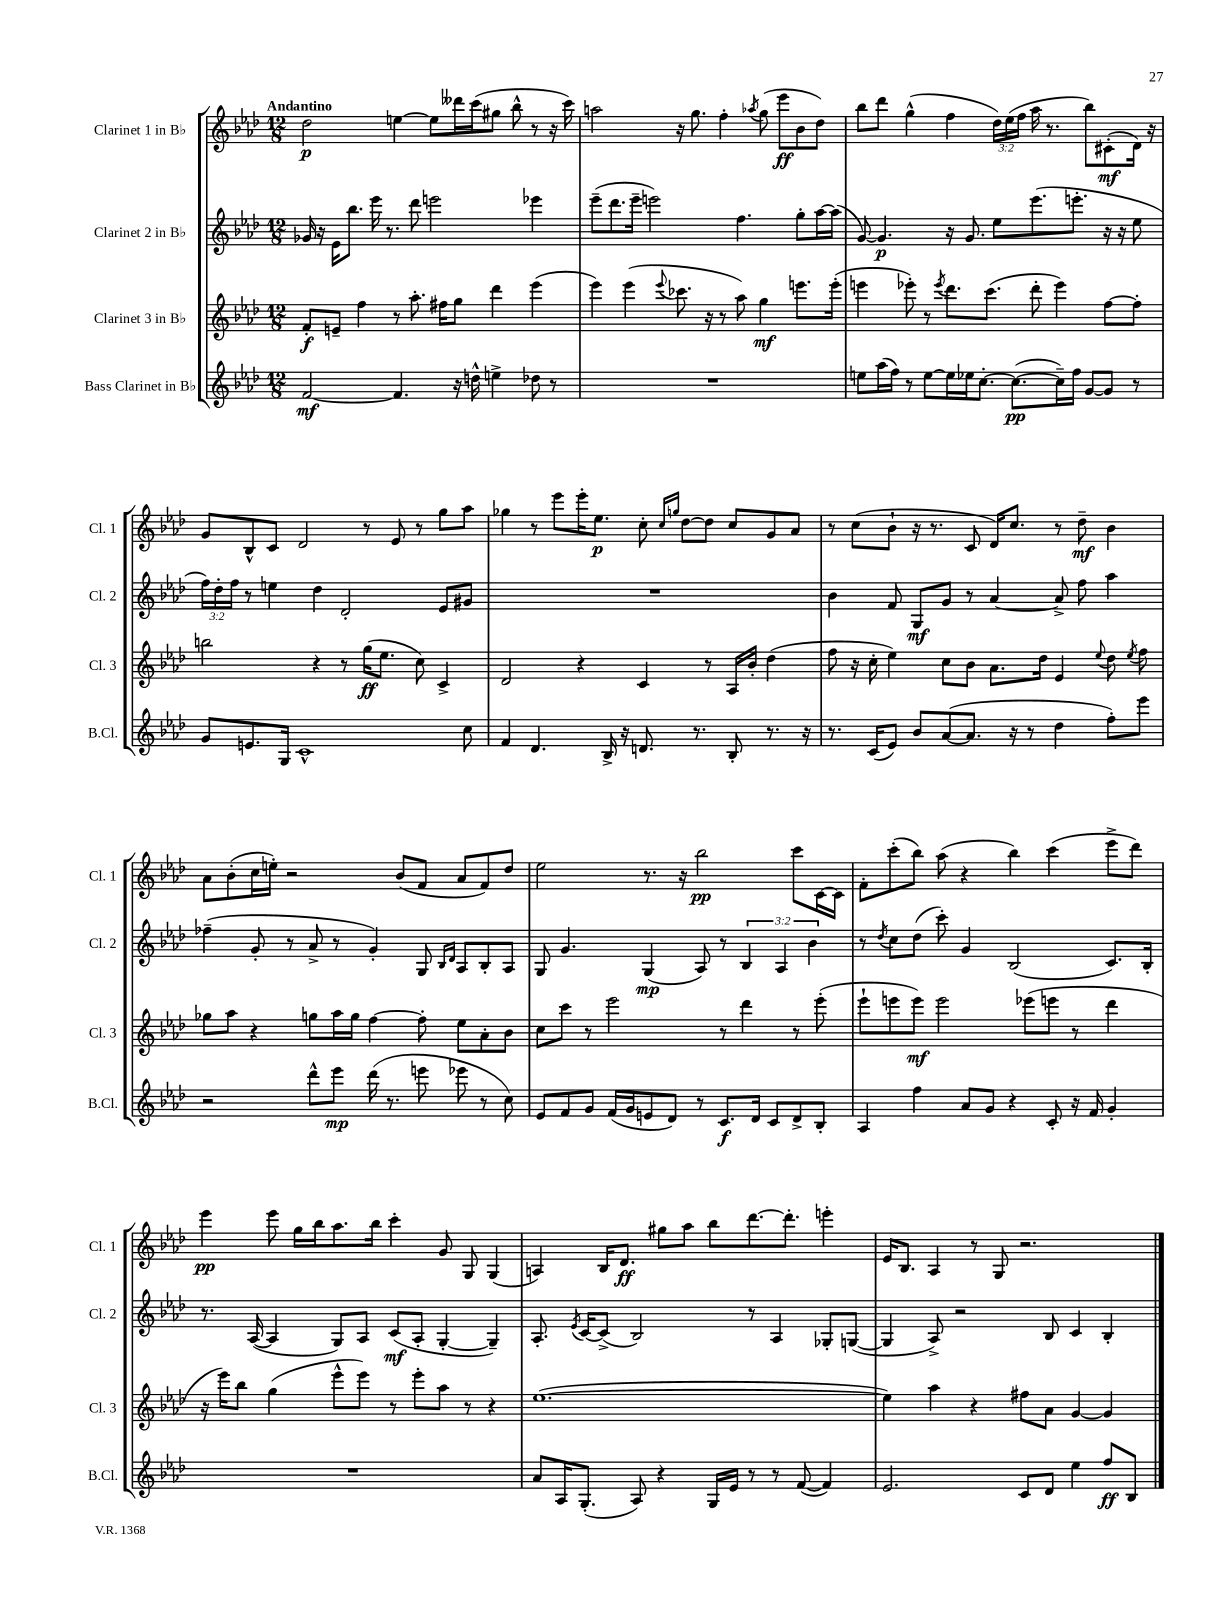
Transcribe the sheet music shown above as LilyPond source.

<<
\new StaffGroup <<
\new Staff = "s0" \with { instrumentName = "Clarinet 1 in Bb" shortInstrumentName = "Cl. 1" } {
    \clef treble \key aes \major \numericTimeSignature \time 12/8 \override Staff.TupletNumber.text = #tuplet-number::calc-fraction-text \tempo "Andantino"
    \autoBeamOff des''2\p e''4~ e''8[ deses'''16 c'''16( gis''8] bes''8-^ r8 r16 c'''16) |
    a''2 r16 g''8. f''4-. \acciaccatura { aes''8 } g''8( ees'''8[\ff bes'8 des''8]) |
    bes''8[ des'''8] g''4-^( f''4 \tuplet 3/2 { des''16[) ees''16( f''16] } aes''16 r8. bes''8[) cis'8-.\mf( des'16]) r16 |
    g'8[ bes8-^ c'8] des'2 r8 ees'8 r8 g''8[ aes''8] |
    ges''4 r8 ees'''8[ ees'''16-. ees''8.]\p c''8-. \grace { c''16[ g''16] } des''8[~ des''8] c''8[ g'8 aes'8] |
    r8 c''8[( bes'8]-! r16 r8. c'8 des'16[) c''8.] r8 des''8--\mf bes'4 |
    aes'8[ bes'8-.( c''16 e''16]-.) r2 bes'8[( f'8] aes'8[ f'8) des''8] |
    ees''2 r8. r16 bes''2\pp c'''8[ c'16~ c'16] |
    f'8[-. c'''8-.( bes''8]) aes''8( r4 bes''4) c'''4( ees'''8[-> des'''8]) |
    ees'''4\pp ees'''8 g''16[ bes''16 aes''8. bes''16] c'''4-. g'8 g8 g4( |
    a4) bes16[ des'8.]\ff gis''8[ aes''8] bes''8[ des'''8.~ des'''8.]-. e'''4-. |
    ees'16[ bes8.] aes4 r8 g8 r2. \bar "|." |
}
\new Staff = "s1" \with { instrumentName = "Clarinet 2 in Bb" shortInstrumentName = "Cl. 2" } {
    \clef treble \key aes \major \numericTimeSignature \time 12/8 \override Staff.TupletNumber.text = #tuplet-number::calc-fraction-text
    \autoBeamOff ges'16 r16 ees'16[ bes''8.] ees'''16 r8. des'''8 e'''2 ees'''4 |
    ees'''8[--( des'''8. ees'''16]-- e'''2) f''4. g''8[-. aes''16~ aes''16]( |
    g'8~) g'4.\p r16 g'8. ees''8[ ees'''8.( e'''8.]-. r16 r16 ees''8 |
    \tuplet 3/2 { f''16[) des''16-. f''16] } r8 e''4 des''4 des'2-. ees'8[ gis'8] |
    R1. |
    bes'4 f'8 g8[\mf g'8] r8 aes'4~ aes'8-> f''8 aes''4 |
    fes''4--( g'8-. r8 aes'8-> r8 g'4-.) g8 \grace { bes16[ des'16] } aes8[ bes8-. aes8] |
    g8 g'4. g4\mp( aes8) r8 \tuplet 3/2 { bes4 aes4 bes'4 } |
    r8 \acciaccatura { des''8 } c''8[ des''8]( c'''8-.) g'4 bes2( c'8.[) bes16]-. |
    r8. aes16~( aes4 g8[) aes8] c'8[\mf( aes8]-. g4~-. g4--) |
    aes8.-. \acciaccatura { ees'8 } c'16[~ c'8]->( bes2) r8 aes4 ges8[-. g8]~( |
    g4 aes8->) r2 bes8 c'4 bes4-. \bar "|." |
}
\new Staff = "s2" \with { instrumentName = "Clarinet 3 in Bb" shortInstrumentName = "Cl. 3" } {
    \clef treble \key aes \major \numericTimeSignature \time 12/8
    \autoBeamOff f'8[-.\f e'8]-- f''4 r8 aes''8.-. fis''16[ g''8] des'''4 ees'''4( |
    ees'''4) ees'''4( \appoggiatura { ees'''8 } ces'''8. r16 r8 aes''8) g''4\mf e'''8.[ e'''16]-.( |
    e'''4 ees'''8-.) r8 \acciaccatura { ees'''8 } des'''8.[ c'''8.]( des'''8-. ees'''4) f''8[~ f''8]-. |
    b''2 r4 r8 g''16[\ff( ees''8.] c''8) c'4-> |
    des'2 r4 c'4 r8 aes16[ bes'16]-. des''4( |
    f''8 r16 c''16-. ees''4) c''8[ bes'8] aes'8.[ des''16] ees'4 \appoggiatura { ees''8 } des''8 \acciaccatura { ees''8 } f''8 |
    ges''8[ aes''8] r4 g''8[ aes''16 g''16] f''4~ f''8-. ees''8[ aes'8-. bes'8] |
    c''8[ c'''8] r8 ees'''2 r8 des'''4 r8 ees'''8-.( |
    ees'''8[-! e'''8 e'''8]\mf) e'''2 ees'''8[( e'''8] r8 des'''4 |
    r16 ees'''16[) bes''8] g''4( ees'''8[-^ ees'''8]) r8 ees'''8[-. aes''8] r8 r4 |
    ees''1.~( |
    ees''4) aes''4 r4 fis''8[ aes'8] g'4~ g'4 \bar "|." |
}
\new Staff = "s3" \with { instrumentName = "Bass Clarinet in Bb" shortInstrumentName = "B.Cl." } {
    \clef treble \key aes \major \numericTimeSignature \time 12/8
    \autoBeamOff f'2~\mf f'4. r16 d''16-^ e''4-> des''8 r8 |
    R1. |
    e''8[ aes''16( f''16]) r8 e''8[~ e''16 ees''16 c''8.]~-. c''8.[~\pp( c''16--) f''16] g'8[~ g'8] r8 |
    g'8[ e'8. g16] c'1-^ c''8 |
    f'4 des'4. bes16-> r16 d'8. r8. bes8-. r8. r16 |
    r8. c'16[( ees'8]) bes'8[ aes'8~( aes'8.] r16 r8 des''4 f''8[-.) ees'''8] |
    r2 des'''8[-^ ees'''8]\mp des'''16( r8. e'''8 ees'''8 r8 c''8) |
    ees'8[ f'8 g'8] f'16[( g'16 e'8 des'8]) r8 c'8.[\f des'16] c'8[ des'8-> bes8]-. |
    aes4 f''4 aes'8[ g'8] r4 c'8-. r16 f'16 g'4-. |
    R1. |
    aes'8[ aes16 g8.]-.( aes8) r4 g16[ ees'16] r8 r8 f'8~( f'4) |
    ees'2. c'8[ des'8] ees''4 f''8[\ff bes8] \bar "|." |
}
>>
>>
\layout { \context { \Score \remove "Bar_number_engraver" } }
